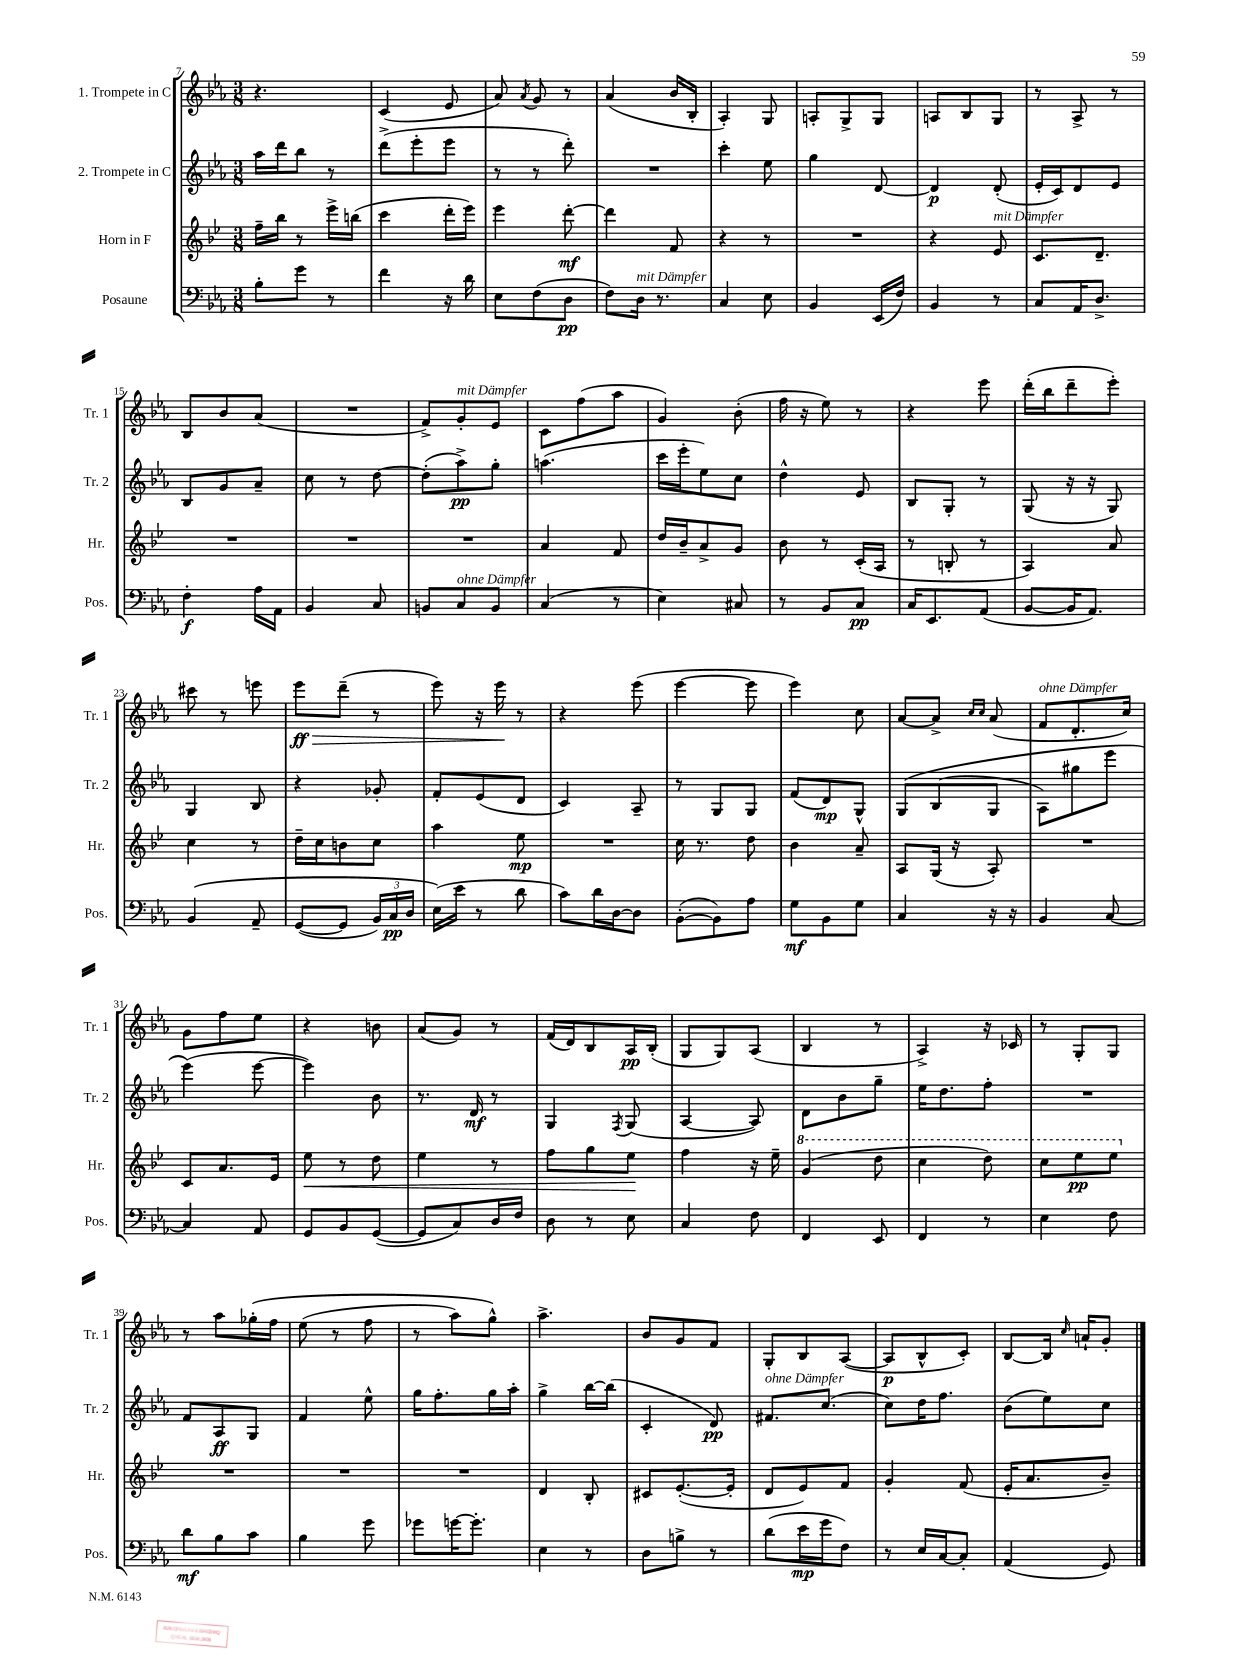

**kern	**kern	**kern	**kern
*staff4	*staff3	*staff2	*staff1
*clefF4	*clefG2	*clefG2	*clefG2
*k[b-e-a-]	*k[b-e-]	*k[b-e-a-]	*k[b-e-a-]
*M3/8	*M3/8	*M3/8	*M3/8
8B-'	16ff~	16aa-	4.r
.	16bb-	16ddd	.
8g	8r	8bb-	.
8r	16eee-^	8r	.
.	(16bb	.	.
=	=	=	=
4f	4ccc	(8ddd^	(4c
.	.	8eee-'	.
16r	16ddd'	8eee-	8e-
16d	16eee-)	.	.
=	=	=	=
8E-	4eee-	8r	8a-)
.	.	.	8qa-
(8F	.	8r	8g
8D	[8ddd'	8ddd')	8r
=	=	=	=
8F)	4ddd]	4.r	(4a-
16D	.	.	.
8.r	.	.	.
.	8f	.	16b-
.	.	.	16B-'
=	=	=	=
4C	4r	4ccc'	4A-')
8E-	8r	8ee-	8G
=	=	=	=
4BB-	4.r	4gg	8A'
.	.	.	8G^
(16EE-	.	[8d	8G
16F)	.	.	.
=	=	=	=
4BB-	4r	4d]	8A
.	.	.	8B-
8r	8e-	(8d'	8G
=	=	=	=
8C	8.c	16e-'	8r
.	.	16c)	.
16AA-	.	8d	8A-^
8.D^	8.d~	.	.
.	.	8e-	8r
=	=	=	=
4F'	4.r	8B-	8B-
.	.	8g	8b-
16A-	.	8a-~	(8a-
16AA-	.	.	.
=	=	=	=
4BB-	4.r	8cc	4.r
.	.	8r	.
8C	.	[8dd	.
=	=	=	=
8BB	4.r	(8dd']	8f^)
8C	.	8aa-^)	8g'
8BB	.	8gg'	8e-
=	=	=	=
(4C	4a	(4.aa	8c
.	.	.	(8ff
8r	8f	.	8aa-
=	=	=	=
4E-)	16dd	16ccc	4g)
.	16b-~	16eee-'	.
.	8a^	8ee-)	.
8C#	8g	8cc	(8b-'
=	=	=	=
8r	8b-	4dd^^	16ff
.	.	.	16r
8BB-	8r	.	8ee-)
8C	(16c'	8e-	8r
.	16A	.	.
=	=	=	=
16C	8r	8B-	4r
8.EE-	.	.	.
.	8B'	8G'	.
(8AA-	8r	8r	8eee-
=	=	=	=
[8BB-	4A)	(8G	(16ddd'
.	.	.	16bb-
16BB-]	.	16r	8ddd~
8.AA-)	.	16r	.
.	8a	8G)	8eee-')
=	=	=	=
&(4BB-	4cc	4G	8ccc#
.	.	.	8r
8AA-~	8r	8B-	8eee
=	=	=	=
([8GG	16dd~	4r	8eee-
.	16cc	.	.
8GG]	8b	.	(8ddd~
24BB-)	8cc	8g-'	8r
24C	.	.	.
24D	.	.	.
=	=	=	=
(16E-&)	4aa	8f'	8eee-)
16e-	.	.	.
8r	.	(8e-	16r
.	.	.	16eee-
8d	8ee-	8d	8r
=	=	=	=
8c)	4.r	4c)	4r
16d	.	.	.
[16D	.	.	.
8D]	.	8A-~	(8eee-
=	=	=	=
([8BB-'	16cc	8r	[4eee-
.	8.r	.	.
8BB-])	.	8G	.
8A-	8dd	8G	8eee-]
=	=	=	=
8G	4b-	(8f	4eee-)
8BB-	.	8d)	.
8G	8a~	8G^^	8cc
=	=	=	=
4C	8A	&(8G	[8a-
.	(16G	(8B-	8a-^]
.	16r	.	.
.	.	.	16qqcc
.	.	.	16qqcc
16r	8A')	8G	(8a-
16r	.	.	.
=	=	=	=
4BB-	4.r	8A-)	8f
.	.	8gg#	8.d'
[8C	.	8eee-	.
.	.	.	16cc)
=	=	=	=
4C]	8c	(4eee-&)	8g
.	8.a	.	8ff
8AA-	.	[8eee-	8ee-
.	16e-	.	.
=	=	=	=
8GG	8ee-	4eee-])	4r
8BB-	8r	.	.
([8GG	8dd	8b-	8b
=	=	=	=
8GG]	4ee-	8.r	(8a-
8C)	.	.	8g)
.	.	16d	.
16D	8r	8r	8r
16F	.	.	.
=	=	=	=
8D	8ff	4G	(16f
.	.	.	16d)
8r	8gg	.	8B-
.	.	8qF	.
8E-	8ee-	(8G	16A-
.	.	.	(16B-'
=	=	=	=
4C	4ff	[4A-	8G
.	.	.	8G)
8F	16r	8A-])	(8A-
.	16ee-~	.	.
=	=	=	=
4FF	(4gg	8d	4B-
.	.	8b-	.
8EE-	8ddd	8gg~	8r
=	=	=	=
4FF	4ccc	16ee-	4A-^)
.	.	8.dd	.
8r	8ddd)	8ff'	16r
.	.	.	16c-
=	=	=	=
4E-	8ccc	4.r	8r
.	8eee-	.	8G'
8F	8eee-	.	8G
=	=	=	=
8d	4.r	8f	8r
8B-	.	8A-	8aa-
8c	.	8G	&(16gg-'
.	.	.	16ff
=	=	=	=
4B-	4.r	4f	(8ee-
.	.	.	8r
8g	.	8ee-^^	8ff
=	=	=	=
8g-	4.r	16gg	8r
.	.	8.ff'	.
[16g	.	.	8aa-)
8.g']	.	.	.
.	.	16gg	8gg^^&)
.	.	16aa-'	.
=	=	=	=
4E-	4d	4gg^	4.aa-^
8r	8B-'	[16bb-	.
.	.	(16bb-]	.
=	=	=	=
8D	8c#	4c'	8b-
8B^	([8.e-'	.	8g
8r	.	8d)	8f
.	16e-']	.	.
=	=	=	=
(8d	8d	8.f#	8G'
16e-	8e-)	.	8B-
16g	.	(8.cc	.
8F)	8f	.	([8A-
=	=	=	=
8r	4g'	8cc)	8A-]
16E-	.	16dd	8B-^^
[16C	.	8.ff	.
8C']	(8f	.	8c')
=	=	=	=
(4AA-	16e-'	(8b-	[8B-
.	8.a	.	.
.	.	8ee-)	16B-]
.	.	.	16qqcc
.	.	.	16a`
8GG)	8b-~)	8cc	8g'
==	==	==	==
*-	*-	*-	*-
